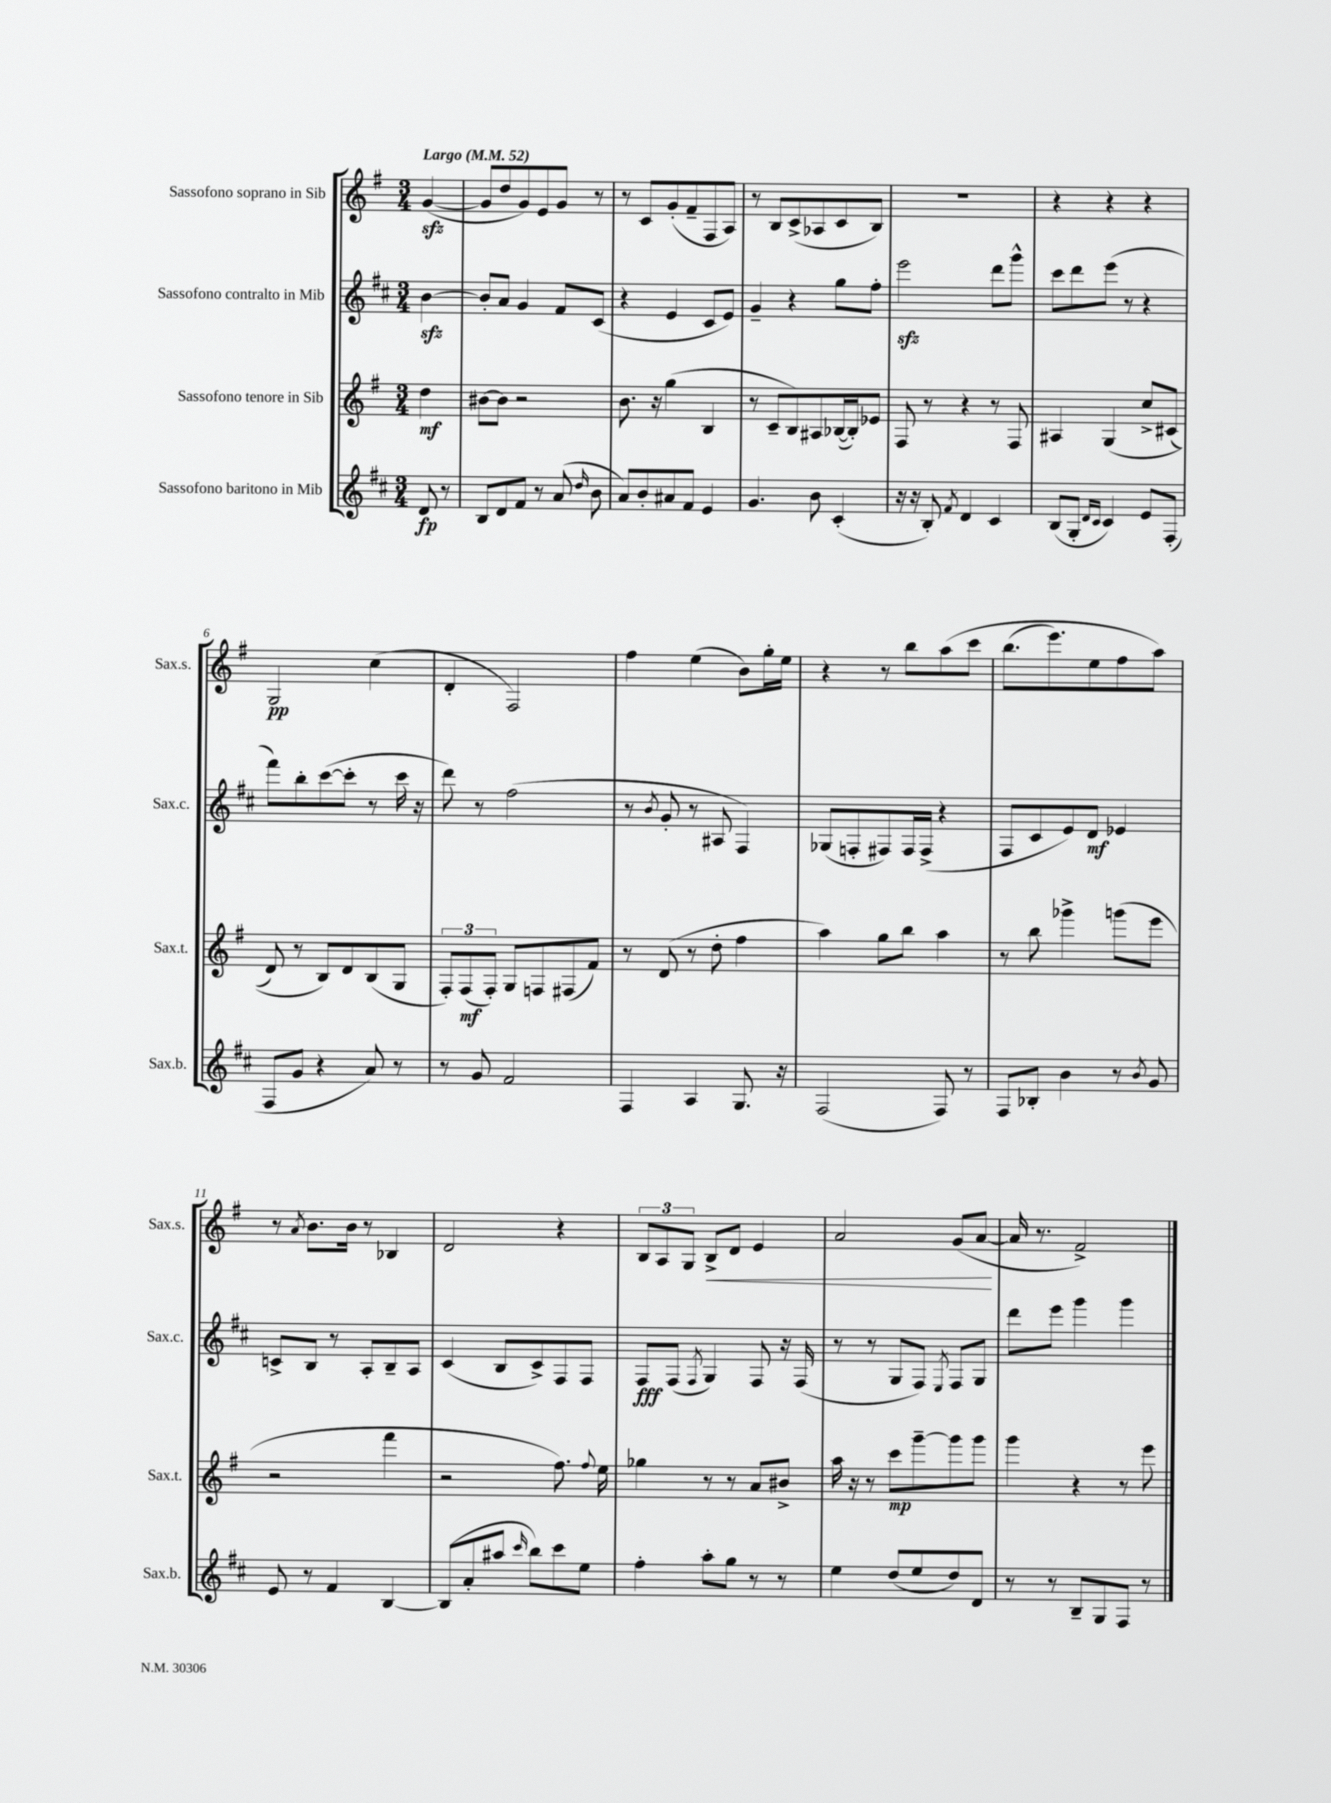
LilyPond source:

<<
\new StaffGroup <<
\new Staff = "s0" \with { instrumentName = "Sassofono soprano in Sib" shortInstrumentName = "Sax.s." } {
    \clef treble \key g \major \numericTimeSignature \time 3/4 \partial 4 \tempo "Largo" 4 = 52
    \autoBeamOff g'4~\sfz( |
    g'8[ d''8 g'8) e'8 g'8] r8 |
    r8 c'8[ g'8-.( fis'8-- fis8 a8]) |
    r8 b8[ c'8->( aes8 c'8 b8]) |
    R2. |
    r4 r4 r4 |
    g2\pp c''4( |
    d'4-. fis2) |
    fis''4 e''4( b'8[) g''16-. e''16] |
    r4 r8 b''8[ a''8\( c'''8] |
    b''8.[( e'''8.) e''8 fis''8 a''8]\) |
    r8 \acciaccatura { a'8 } b'8.[ b'16] r8 bes4 |
    d'2 r4 |
    \tuplet 3/2 { b8[ a8 g8] } b8[->\< d'8] e'4 |
    a'2 g'8[( a'8]~\! |
    a'16 r8. fis'2->) \bar "|." |
}
\new Staff = "s1" \with { instrumentName = "Sassofono contralto in Mib" shortInstrumentName = "Sax.c." } {
    \clef treble \key d \major \numericTimeSignature \time 3/4 \partial 4
    \autoBeamOff b'4~\sfz |
    b'8[-. a'8] g'4 fis'8[ cis'8]( |
    r4 e'4 cis'8[ e'8]) |
    g'4-- r4 g''8[ fis''8]-. |
    e'''2\sfz d'''8[ g'''8]-^ |
    cis'''8[ d'''8 e'''8]( r8 r4 |
    fis'''8[) b''8-. cis'''8~( cis'''8]-. r8 cis'''16 r16 |
    d'''8) r8 fis''2( |
    r8 \acciaccatura { b'8 } g'8-. r8 ais8 fis4) |
    ges8[( f8-. fis8) fis16 fis16]->( r4 |
    fis8[ cis'8 e'8) d'8]\mf ees'4 |
    c'8[-> b8] r8 a8[-. b8-- a8] |
    cis'4( b8[ cis'8->) fis8 fis8] |
    fis8[\fff fis8]( \acciaccatura { fis8 } g4) fis8 r16 fis16( |
    r8 r8 g8[ fis8]) \acciaccatura { e8 } fis8[ g8] |
    d'''8[ e'''8] g'''4 g'''4 \bar "|." |
}
\new Staff = "s2" \with { instrumentName = "Sassofono tenore in Sib" shortInstrumentName = "Sax.t." } {
    \clef treble \key g \major \numericTimeSignature \time 3/4 \partial 4
    \autoBeamOff d''4\mf |
    bis'8[~ bis'8] r2 |
    b'8. r16 g''4( b4 |
    r8 c'8[-- b8) ais8 bes16~( bes16-.) ees'8] |
    fis8 r8 r4 r8 fis8 |
    ais4 g4\( c''8[-> cis'8]( |
    d'8) r8 b8[\) d'8 b8( g8] |
    \tuplet 3/2 { fis8[-.) fis8\mf( fis8]-.) } g8[ f8 fis8( fis'8]) |
    r8 d'8( r8 d''8-. fis''4 |
    a''4) g''8[ b''8] a''4 |
    r8 b''8 ges'''4-> g'''8[( e'''8] |
    r2 fis'''4 |
    r2 fis''8.) \appoggiatura { fis''8 } e''16 |
    ges''4 r8 r8 a'8[ bis'8]-> |
    a''16 r16 r8 c'''8[\mp g'''8~-- g'''8 g'''8] |
    g'''4 r4 r8 e'''8 \bar "|." |
}
\new Staff = "s3" \with { instrumentName = "Sassofono baritono in Mib" shortInstrumentName = "Sax.b." } {
    \clef treble \key d \major \numericTimeSignature \time 3/4 \partial 4
    \autoBeamOff d'8\fp r8 |
    b8[ d'8 fis'8] r8 a'8( \grace { d''16 } b'8 |
    a'8[) b'8-. ais'8 fis'8] e'4 |
    g'4. b'8 cis'4-.( |
    r16 r16 b8-.) \acciaccatura { fis'8 } d'4 cis'4 |
    b8[( g8]-. \grace { d'16[ cis'16] } cis'4) e'8[ fis8]-.( |
    fis8[ g'8] r4 a'8) r8 |
    r8 g'8 fis'2 |
    fis4 a4 g8. r16 |
    fis2( fis8) r8 |
    fis8[ bes8]-. b'4 r8 \acciaccatura { b'8 } g'8 |
    e'8 r8 fis'4 b4~ |
    b8[( a'8-. ais''8] \grace { cis'''16 } b''8[) cis'''8 e''8] |
    fis''4-. a''8[-. g''8] r8 r8 |
    e''4 d''8[( e''8 d''8) d'8] |
    r8 r8 b8[-- g8 fis8] r8 \bar "|." |
}
>>
>>
